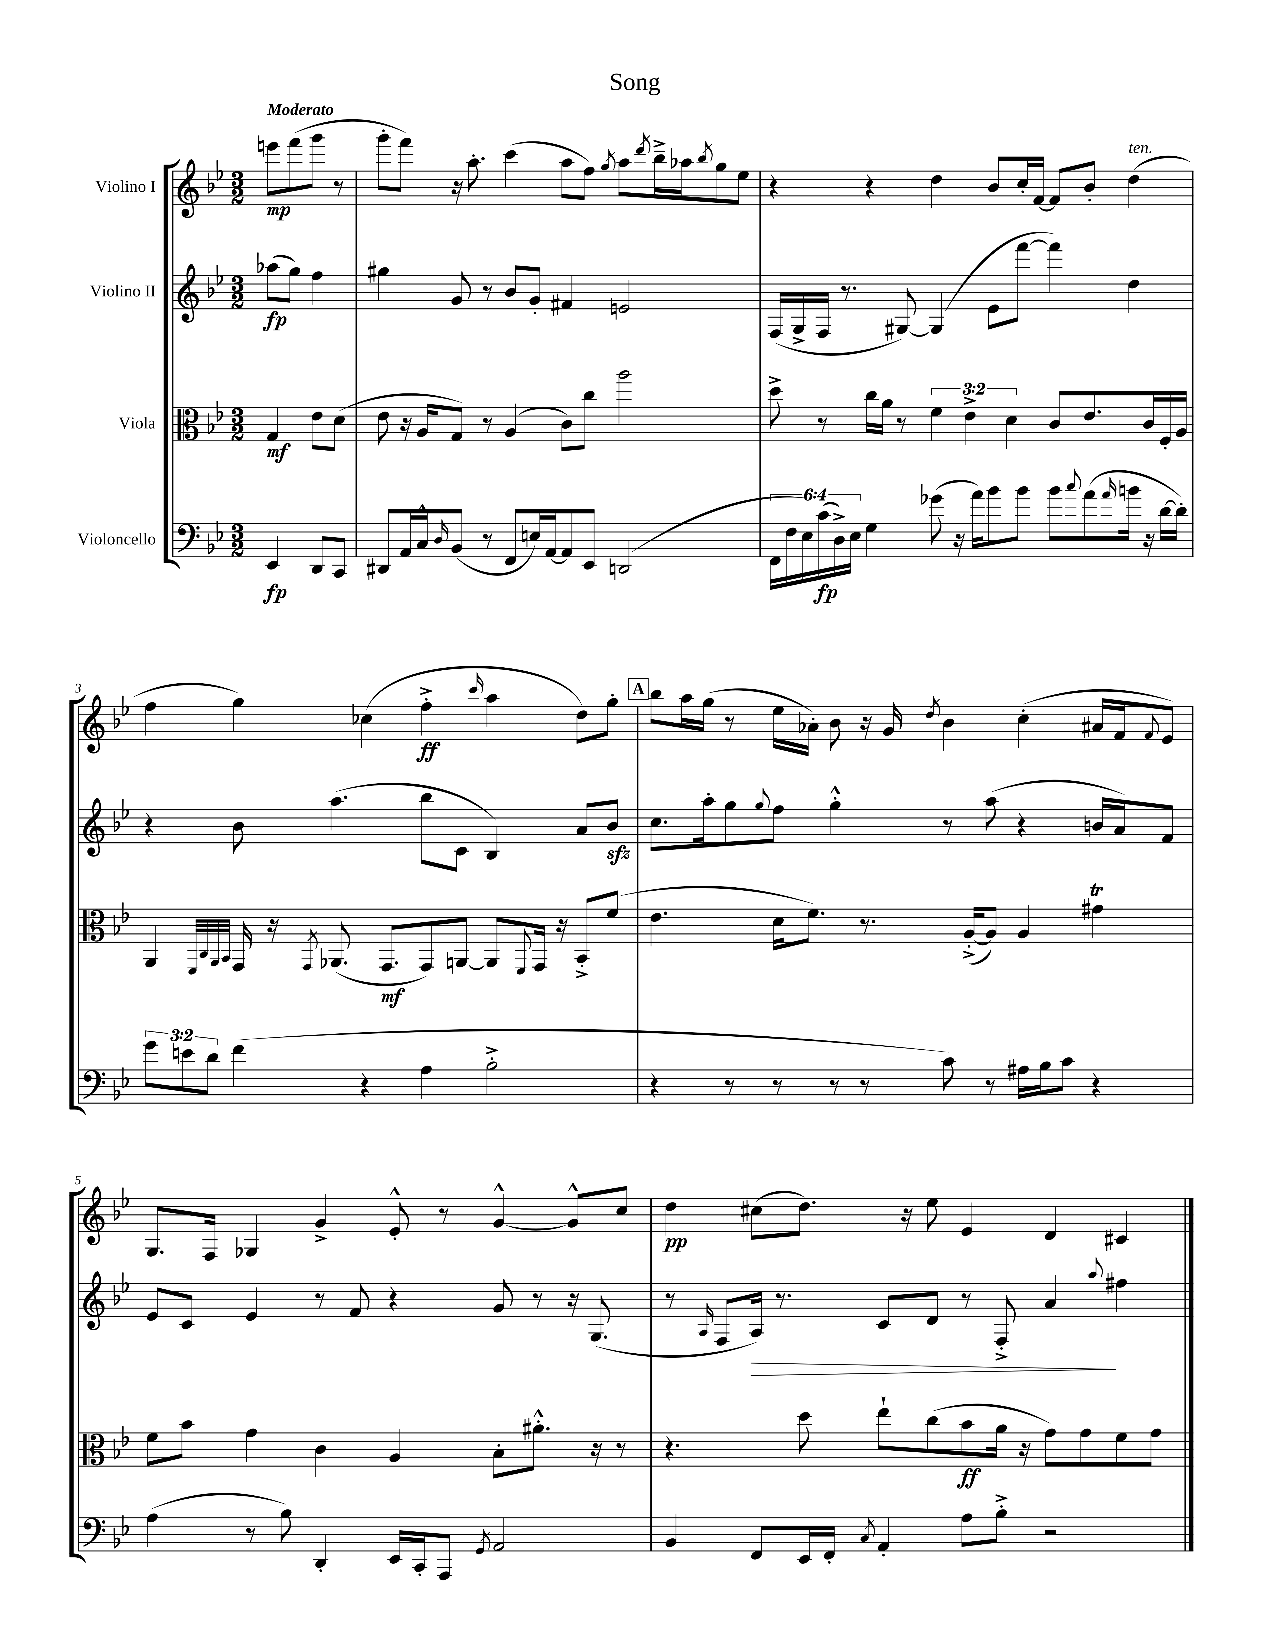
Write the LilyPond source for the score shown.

\header { title = "Song" }
<<
\new StaffGroup <<
\new Staff = "s0" \with { instrumentName = "Violino I" } {
    \clef treble \key bes \major \numericTimeSignature \time 3/2 \partial 2 \tempo "Moderato"
    e'''8\mp f'''8( g'''8 r8 |
    g'''8-. f'''8) r16 a''8.-. c'''4( a''8 f''8) \acciaccatura { g''8 } a''8 \acciaccatura { d'''8 } bes''16---> aes''16 \acciaccatura { bes''8 } g''8 ees''8 |
    r4 r4 d''4 bes'8 c''16-. f'16~ f'8 bes'8-. d''4^\markup { \italic "ten." }( |
    f''4 g''4) ces''4( f''4-.->\ff \grace { c'''16 } a''4 d''8) g''8-. |
    \mark \markup { \box "A" } bes''8 a''16 g''16( r8 ees''16 aes'16-.) bes'8 r16 g'16 \acciaccatura { d''8 } bes'4 c''4-.( ais'16 f'16 \appoggiatura { f'8 } ees'8) |
    g8. f16 ges4 g'4-> ees'8-.-^ r8 g'4~-^ g'8-^ c''8 |
    d''4\pp cis''8( d''8.) r16 ees''8 ees'4 d'4 cis'4 \bar "|." |
}
\new Staff = "s1" \with { instrumentName = "Violino II" } {
    \clef treble \key bes \major \numericTimeSignature \time 3/2 \partial 2
    aes''8\fp( g''8) f''4 |
    gis''4 g'8 r8 bes'8 g'8-. fis'4 e'2 |
    f16( g16-> f16 r8. gis8~) gis4( ees'8 f'''8~ f'''4) d''4 |
    r4 bes'8 a''4.( bes''8 c'8 bes4) a'8 bes'8\sfz |
    \mark \markup { \box "A" } c''8. a''16-. g''8 \appoggiatura { g''8 } f''8 g''4-.-^ r8 a''8( r4 b'16 a'16) f'8 |
    ees'8 c'8 ees'4 r8 f'8 r4 g'8 r8 r16 g8.( |
    r8 \grace { a16 } f8 a16\>) r8. c'8 d'8 r8 f8-.-> a'4\! \appoggiatura { a''8 } fis''4 \bar "|." |
}
\new Staff = "s2" \with { instrumentName = "Viola" } {
    \clef alto \key bes \major \numericTimeSignature \time 3/2 \override Staff.TupletNumber.text = #tuplet-number::calc-fraction-text \partial 2
    g4\mf ees'8 d'8( |
    ees'8 r16 a16 g8) r8 a4( c'8) c''8 a''2 |
    d''8-> r8 c''16 a'16 r8 \tuplet 3/2 { f'4 ees'4-> d'4 } c'8 ees'8. c'16 f16-. a16 |
    a,4 \grace { f,32 c32 a,32 bes,32 } g,16 r16 \acciaccatura { g,8 } aes,8.( g,8.\mf g,8) a,8~ a,8 \appoggiatura { f,8 } g,16 r16 bes,8-.-> f'8( |
    \mark \markup { \box "A" } ees'4. d'16 f'8.) r8. a16~-.->( a8) a4 gis'4\trill |
    f'8 bes'8 g'4 c'4 a4 bes8-. ais'8.-.-^ r16 r8 |
    r4. d''8 ees''8-! c''8( bes'8\ff a'16 r16 g'8) g'8 f'8 g'8 \bar "|." |
}
\new Staff = "s3" \with { instrumentName = "Violoncello" } {
    \clef bass \key bes \major \numericTimeSignature \time 3/2 \override Staff.TupletNumber.text = #tuplet-number::calc-fraction-text \partial 2
    ees,4\fp d,8 c,8 |
    dis,8 a,16 c16-^ \grace { d16 } bes,8( r8 f,8 e16) a,16~ a,8 ees,8 d,2( |
    \tuplet 6/4 { f,16 f16 ees16) c'16\fp( d16->) ees16 } g4 ges'8( r16 a'16) bes'8 bes'8 bes'8 \appoggiatura { c''8 } a'8( \grace { a'16 } b'16 r16 d'16~ d'16-.) |
    \tuplet 3/2 { g'8 e'8 d'8 } f'4( r4 a4 bes2-.-> |
    \mark \markup { \box "A" } r4 r8 r8 r8 r8 c'8) r8 ais16 bes16 c'8 r4 |
    a4( r8 bes8) d,4-. ees,16 c,16-. a,,8 \acciaccatura { g,8 } a,2 |
    bes,4 f,8 ees,16 f,16-. \acciaccatura { c8 } a,4-. a8 bes8-.-> r2 \bar "|." |
}
>>
>>
